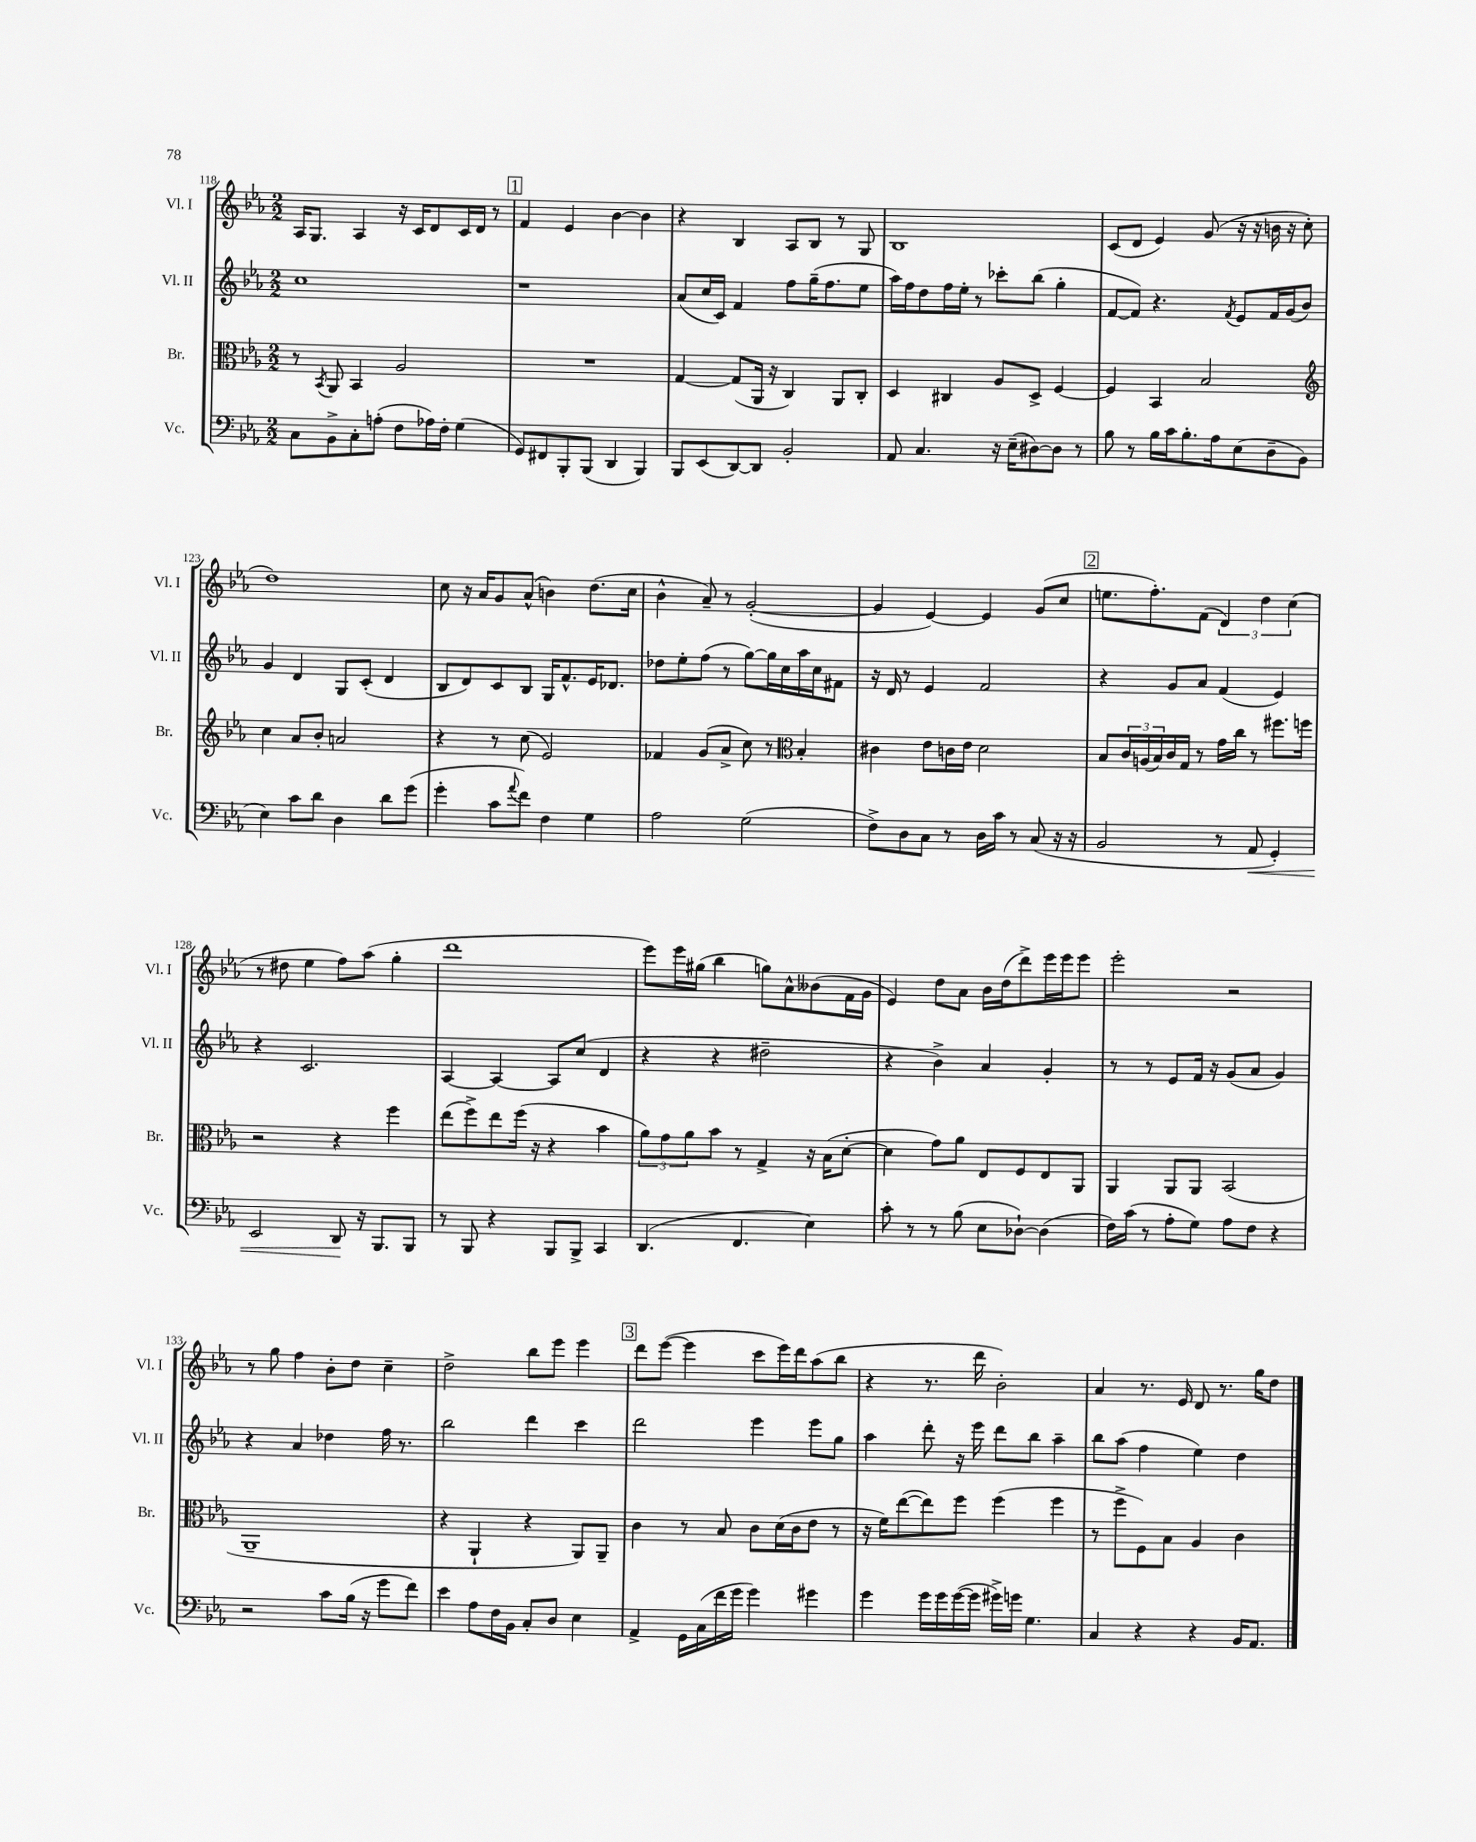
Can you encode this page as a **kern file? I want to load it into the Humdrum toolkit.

**kern	**kern	**kern	**kern
*staff4	*staff3	*staff2	*staff1
*clefF4	*clefC3	*clefG2	*clefG2
*k[b-e-a-]	*k[b-e-a-]	*k[b-e-a-]	*k[b-e-a-]
*M2/2	*M2/2	*M2/2	*M2/2
8C\L	8r	1cc	16A-/LK
.	.	.	8.G/J
.	8qBB-/	.	.
8BB-^\	8AA-/	.	.
8C'\	4BB-/	.	4A-/
(8A'\J	.	.	.
8F\L	2A-/	.	16r
.	.	.	16c/LK
16A-\L)	.	.	8d/
16F'\JJ	.	.	.
(4G\	.	.	16c/L
.	.	.	16d/JJ
.	.	.	8r
=	=	=	=
8GG/L)	1r	1r	4f/
8FF#/	.	.	.
8BBB-'/	.	.	4e-/
(8BBB-/J	.	.	.
4DD/	.	.	[4b-\
4BBB-/)	.	.	4b-\]
=	=	=	=
8BBB-/L	[4G/	(8a-/L	4r
(8EE-/	.	16cc/L	.
.	.	16c/JJ)	.
[8DD/)	(8G/]L	4f/	4B-/
8DD/]J	16AA-/Jk	.	.
.	16r	.	.
2BB-'/	4C/)	8ff\L	8A-/L
.	.	(16gg~\K	8B-/J
.	.	8.ff\	.
.	8AA-/L	.	8r
.	8C'/J	8ee-\J	8G/
=	=	=	=
8AA-/	4D/	16aa-\LL)	1B-
.	.	16ff\J	.
4.C/	.	8dd\	.
.	4C#/	16ff\L	.
.	.	16ee-'\JJ	.
.	.	8r	.
16r	8A-/L	8ccc-'\L	.
(16E-~\LK	.	.	.
[8D#\)	8D^/J	(8bb-\J	.
8D#\]J	[4F/	4gg'\	.
8r	.	.	.
=	=	=	=
8B-\	4F/]	[8f/L	(8c/L
8r	.	8f/]J)	8d/J
16B-\LL	4BB-/	4.r	4e-/)
16c\J	.	.	.
8.B-'\	.	.	.
.	2B-/	.	(8g/
16A-\k	.	.	.
.	.	8qf/	.
(8E-\	.	8e-/L	16r
.	.	.	16r
8D~\	.	16f/L	16b\
.	.	(16g/J	16r
8BB-\J	.	8b-/J)	8cc'\
=	=	=	=
*	*clefG2	*	*
4E-\)	4cc\	4g/	1dd)
8c\L	8a-/L	4d/	.
8d\J	8b-'/J	.	.
4D\	2a/	8G/L	.
.	.	(8c'/J	.
8d\L	.	4d/	.
(8g\J	.	.	.
=	=	=	=
4g'\	4r	8B-/L	8cc\
.	.	8d/)	16r
.	.	.	16a-/LK
8c\L	8r	8c/	8g/
8qqa-/	.	.	.
8f\J)	(8cc\	8B-/J	(8a-^^/J
4F\	2e-/)	16G/LK	4b\)
.	.	8.f^^/	.
4G\	.	16e-/K	(8.dd\L
.	.	8.d-/J	.
.	.	.	16cc\Jk
=	=	=	=
2A-\	4f-/	8dd-\L	4b-^^\
.	.	8ee-'\	.
.	(8g/L	(8ff\J	8a-~/)
.	8a-^/J	8r	8r
(2G\	8cc\)	[8gg\L)	([2g'/
.	8r	16gg\]L	.
.	.	16cc\	.
*	*clefC3	*	*
.	4B-'/	16aa-\	.
.	.	16cc\J	.
.	.	8f#\J	.
=	=	=	=
8F^\L)	4c#\	16r	4g/]
.	.	16d/	.
8D\	.	8r	.
8C\J	8e-\L	4e-/	[4e-/)
8r	16c\L	.	.
.	16e-\JJ	.	.
16D\LL	2d\	2f/	4e-/]
16c\JJ	.	.	.
8r	.	.	.
(8C/	.	.	(8g/L
16r	.	.	8cc/J
16r	.	.	.
=	=	=	=
2BB-/	8B-/L	4r	8.ee\L
.	24c/L	.	.
.	(24A/	.	.
.	.	.	8.ff'\)
.	24B-/)	.	.
.	16c/	8g/L	.
.	16G/JJ	.	.
.	8r	8a-/J	(8f\J
8r	16g\LL	(4f/	6d/)
.	16cc\JJ	.	.
8AA-/	8r	.	.
.	.	.	6dd\
4GG'/)	8.ff#\L	4e-/)	.
.	.	.	(6cc\
.	16ff\Jk	.	.
=	=	=	=
2EE-/	2r	4r	8r
.	.	.	8dd#\
.	.	2.c/	4ee-\
8DD/	4r	.	8ff\L)
16r	.	.	(8aa-\J
8.BBB-/L	.	.	.
.	4ff\	.	4gg'\
8BBB-/J	.	.	.
=	=	=	=
8r	(8ee-\L	[4A-/	1ddd
8BBB-/	8ff^\)	.	.
4r	8ee-\	4A-/_	.
.	(16ff\Jk	.	.
.	16r	.	.
8BBB-/L	4r	8A-/]L	.
8BBB-^/J	.	(8cc/J	.
4CC/	4b-\	4d/	.
=	=	=	=
(4.DD/	12a-\L)	4r	8eee-\L)
.	12g\	.	.
.	.	.	16eee-\L
.	12a-\	.	.
.	.	.	(16gg#\JJ
.	8b-\J	4r	4bb-\
4.FF/	8r	.	.
.	4G^/	2dd#~\	8gg\L)
.	.	.	8a-^^\
4E-\)	16r	.	(8b--\
.	(16B-\LK	.	.
.	[8d'\J	.	16f\L
.	.	.	16g\JJ
=	=	=	=
8c'\	4d\]	4r	4e-/)
8r	.	.	.
8r	8g\L)	4b-^\)	8dd\L
(8B-\	8a-\J	.	8a-\J
8E-\L	8E-/L	4a-/	16b-\LL
.	.	.	(16dd\J
[8D-`\J)	8F/	.	8ddd^\)
(4D-\]	8E-/	4g'/	16eee-\L
.	.	.	16eee-\J
.	8AA-/J	.	8eee-\J
=	=	=	=
16F\LL)	4AA-/	8r	2eee-'\
(16c\JJ	.	.	.
8r	.	8r	.
8A-'\L	8AA-/L	8e-/L	.
8G\J)	8AA-/J	16f/Jk	.
.	.	16r	.
8A-\L	(2BB-/	(8g/L	2r
8F\J	.	8a-/J	.
4r	.	4g/)	.
=	=	=	=
2r	1AA-~	4r	8r
.	.	.	8gg\
.	.	4a-/	4ff\
8c\L	.	4dd-\	8b-'\L
(16B-\Jk	.	.	8dd\J
16r	.	.	.
8g\L	.	16ff\	4cc~\
.	.	8.r	.
8f\J)	.	.	.
=	=	=	=
4e-\	4r	2bb-\	2dd^\
8A-\L	4AA-`/	.	.
16F\L	.	.	.
16BB-\JJ	.	.	.
8C'/L	4r	4ddd\	8bb-\L
8D/J	.	.	8eee-\J
4E-\	8AA-/L)	4ccc\	4eee-\
.	8AA-~/J	.	.
=	=	=	=
4AA-^/	4c\	2ddd\	8ddd\L
.	.	.	([8eee-\J
16GG\LL	8r	.	4eee-\]
(16C\	.	.	.
16f\	8B-/	.	.
16g\JJ	.	.	.
4g\)	8c\L	4eee-\	8ccc\L
.	(16d\L	.	16eee-\L)
.	16c\J	.	16ddd\J
4g#\	8e-\J	8eee-\L	(8aa-\
.	8r	8gg\J	8bb-\J
=	=	=	=
4g\	16r	4aa-\	4r
.	16f\LK)	.	.
.	([8ee-\	.	.
16g\LL	8ee-\])	8ddd'\	8.r
16g\	.	.	.
([16g\	8ff\J	16r	.
16g\]JJ	.	16eee-\	16ddd\
16g#^\LL)	(4ff\	8ddd\L	2b-'\)
16g\JJ	.	.	.
4.G\	.	8bb-\J	.
.	4ff\	4aa-~\	.
=	=	=	=
4C/	8r	8bb-\L	4a-/
.	8ff^\L	(8aa-\J	.
4r	8F\)	4ff\	8.r
.	8B-\J	.	.
.	.	.	16e-/
4r	4A-/	4ee-\)	8d/
.	.	.	8.r
16BB-/LK	4c\	4dd\	.
8.AA-/J	.	.	16gg\LK
.	.	.	8dd\J
==	==	==	==
*-	*-	*-	*-
